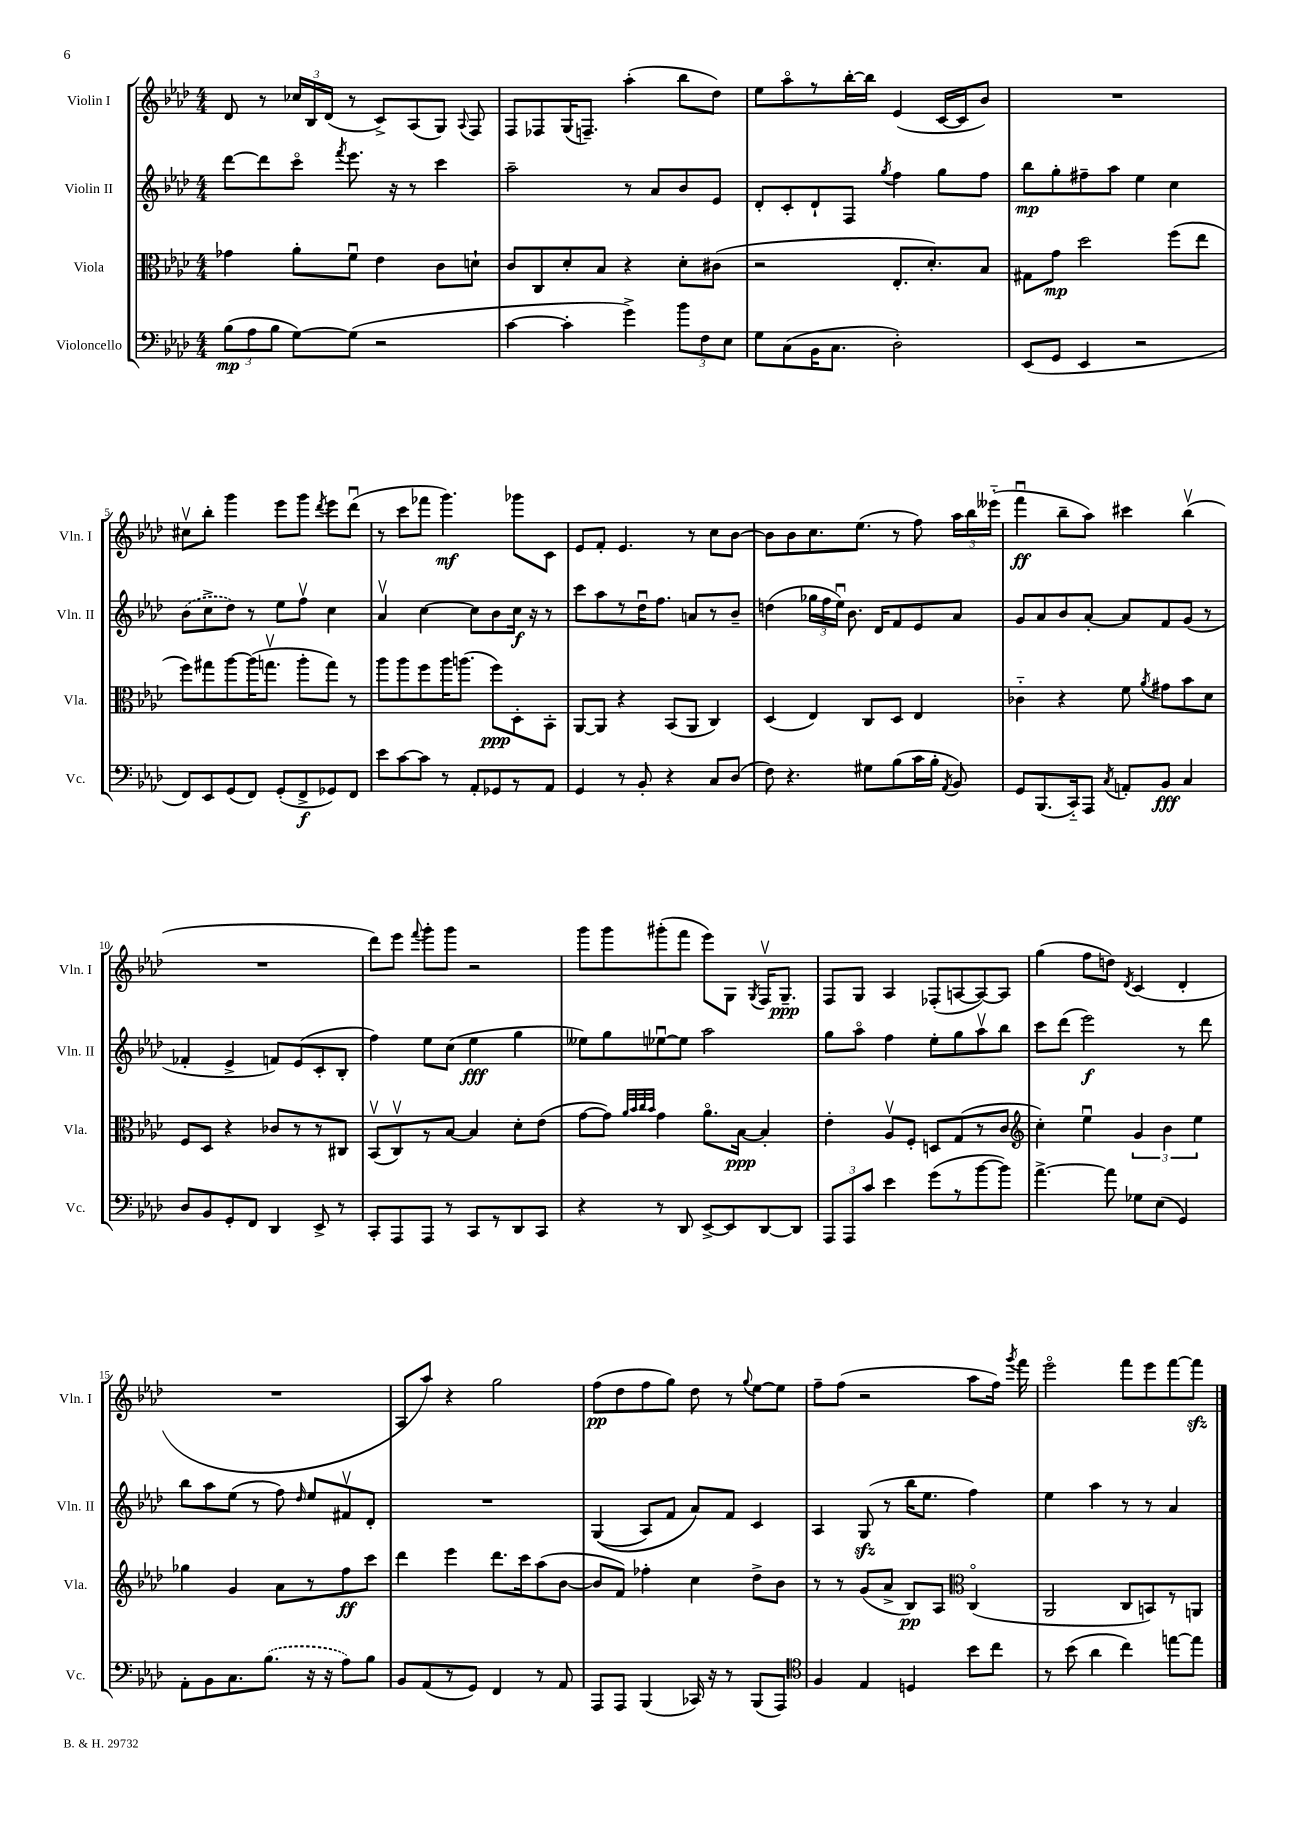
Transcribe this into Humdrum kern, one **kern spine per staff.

**kern	**dynam	**kern	**dynam	**kern	**dynam	**kern	**dynam
*part4	*part4	*part3	*part3	*part2	*part2	*part1	*part1
*staff4	*staff4	*staff3	*staff3	*staff2	*staff2	*staff1	*staff1
*I"Violoncello	*	*I"Viola	*	*I"Violin II	*	*I"Violin I	*
*I'Vc.	*	*I'Vla.	*	*I'Vln. II	*	*I'Vln. I	*
*clefF4	*	*clefC3	*	*clefG2	*	*clefG2	*
*k[b-e-a-d-]	*	*k[b-e-a-d-]	*	*k[b-e-a-d-]	*	*k[b-e-a-d-]	*
*M4/4	*	*M4/4	*	*M4/4	*	*M4/4	*
=1	=1	=1	=1	=1	=1	=1	=1
(12B-\L	mp	4g-X\	.	[8ddd-\L	.	8d-/	.
12A-\	.	.	.	.	.	.	.
.	.	.	.	8ddd-\]	.	8r	.
12B-\J	.	.	.	.	.	.	.
[8G\L)	.	8a-'\L	.	8ccc\J	.	24cc-X/LL	.
.	.	.	.	.	.	24B-/	.
.	.	.	.	.	.	(24d-/JJ	.
.	.	.	.	8qfff/	.	.	.
(8G\J]	.	8fu\J	.	8.eee-\	.	8r	.
2r	.	4e-\	.	.	.	8c^/L)	.
.	.	.	.	16r	.	.	.
.	.	.	.	8r	.	(8A-/	.
.	.	8c\L	.	4ccc\	.	8G/J)	.
.	.	.	.	.	.	8qqA-/	.
.	.	8dn`\J	.	.	.	8F/	.
=2	=2	=2	=2	=2	=2	=2	=2
[4c\	.	8c/L	.	2aa-~\	.	8F/L	.
.	.	8C/	.	.	.	8F-X/	.
4c'\]	.	8d-'/	.	.	.	(16G/K	.
.	.	.	.	.	.	8.Fn~/J)	.
.	.	8B-/J	.	.	.	.	.
4g^\)	.	4r	.	8r	.	(4aa-'\	.
.	.	.	.	8a-/L	.	.	.
12b-\L	.	8d-'\L	.	8b-/	.	8bb-\L	.
12F\	.	.	.	.	.	.	.
.	.	(8c#X\J	.	8e-/J	.	8dd-\J)	.
12E-\J	.	.	.	.	.	.	.
=3	=3	=3	=3	=3	=3	=3	=3
8G\L	.	2r	.	8d-'/L	.	8ee-\L	.
(8C\	.	.	.	8c'/	.	8aa-\	.
16BB-\K	.	.	.	8d-`/	.	8r	.
8.C\J	.	.	.	.	.	.	.
.	.	.	.	8F/J	.	[16bb-'\L	.
.	.	.	.	.	.	16bb-\JJ]	.
.	.	.	.	8qgg/	.	.	.
2D-'\)	.	8.E-'/L	.	4ff\	.	(4e-/	.
.	.	8.d-'/)	.	.	.	.	.
.	.	.	.	8gg\L	.	[16c/LL	.
.	.	.	.	.	.	16c/J]	.
.	.	8B-/J	.	8ff\J	.	8b-/J)	.
=4	=4	=4	=4	=4	=4	=4	=4
(8EE-/L	.	8G#X\L	.	8bb-\L	mp	1r	.
8GG/J	.	8g\J	mp	8gg'\	.	.	.
4EE-/	.	2dd-\	.	8ff#X~\	.	.	.
.	.	.	.	8aa-\J	.	.	.
2r	.	.	.	4ee-\	.	.	.
.	.	(8ff\L	.	4cc\	.	.	.
.	.	8ee-\J	.	.	.	.	.
!!LO:LB:g=z
=5	=5	=5	=5	=5	=5	=5	=5
8FF/L)	.	8ff\L)	.	(8b-\L	.	8cc#Xv\L	.
8EE-/	.	8gg#X\	.	8cc^\	.	8bb-'\J	.
(8GG/	.	[8aa-\	.	8dd-\J)	.	4ggg\	.
8FF/J)	.	(16aa-\K]	.	8r	.	.	.
.	.	8.ggnv\J	.	.	.	.	.
(8GG'/L	.	.	.	8ee-\L	.	8eee-\L	.
8FF^/	f	8aa-'\L	.	8ffv\J	.	8ggg\J	.
.	.	.	.	.	.	8qddd-/	.
8GG-X/)	.	8gg\J)	.	4cc\	.	8eee-\L	.
8FF/J	.	8r	.	.	.	(8ddd-u\J	.
=6	=6	=6	=6	=6	=6	=6	=6
8e-\L	.	8aa-\L	.	4a-v/	.	8r	.
[8c\	.	8aa-\	.	.	.	8ccc\L	.
8c\J]	.	8ff\	.	[4cc\	.	8fff-X\J	.
8r	.	16aa-\K	.	.	.	4.ggg\)	mf
.	.	(8.aan\J	.	.	.	.	.
8AA-'/L	.	.	.	8cc\L]	.	.	.
8GG-X/	.	8ff\L)	ppp	8b-\	.	.	.
8r	.	8D-'\	.	16cc\Jk	f	8ggg-X\L	.
.	.	.	.	16r	.	.	.
8AA-/J	.	8BB-'\J	.	8r	.	8c\J	.
=7	=7	=7	=7	=7	=7	=7	=7
4GG/	.	[8AA-/L	.	8ccc\L	.	8e-/L	.
.	.	8AA-/J]	.	8aa-\	.	8f'/J	.
8r	.	4r	.	8r	.	4.e-/	.
8BB-'/	.	.	.	16dd-u\K	.	.	.
.	.	.	.	8.ff\J	.	.	.
4r	.	(8BB-/L	.	.	.	.	.
.	.	8AA-/J	.	8an/L	.	8r	.
8C/L	.	4C/)	.	8r	.	8cc\L	.
(8D-/J	.	.	.	8b-~/J	.	[8b-\J	.
=8	=8	=8	=8	=8	=8	=8	=8
8F\)	.	(4D-/	.	(4ddn\	.	8b-\L]	.
4.r	.	.	.	.	.	8b-\	.
.	.	4E-/)	.	24gg-X\LL	.	8.cc\	.
.	.	.	.	24ff\	.	.	.
.	.	.	.	24ee-u\JJ)	.	.	.
.	.	.	.	8.b-\	.	.	.
.	.	.	.	.	.	(8.ee-\J	.
8G#X\L	.	8C/L	.	.	.	.	.
.	.	.	.	16d-/KL	.	.	.
(8B-\	.	8D-/J	.	8f/	.	8r	.
16c\L	.	4E-/	.	8e-/	.	8ff\)	.
16B-'\JJ	.	.	.	.	.	.	.
8qAA-/	.	.	.	.	.	.	.
8BB-/)	.	.	.	8a-/J	.	24aa-\LL	.
.	.	.	.	.	.	24bb-\	.
.	.	.	.	.	.	(24eee--X\JJ	.
=9	=9	=9	=9	=9	=9	=9	=9
8GG/L	.	4c-X\	.	8g/L	.	4fffu\	ff
(8.BBB-/	.	.	.	8a-/	.	.	.
.	.	4r	.	8b-/	.	8bb-~\L	.
16CC/k)	.	.	.	.	.	.	.
8AAA-/J	.	.	.	[8a-'/J	.	8aa-\J)	.
8qC/	.	.	.	.	.	.	.
8AAn'/L	.	8f\	.	8a-/L]	.	4ccc#X\	.
.	.	8qa-/	.	.	.	.	.
8BB-/J	fff	8g#X\L	.	8f/	.	.	.
4C/	.	8b-\	.	(8g/J	.	(4bb-v\	.
.	.	8d-\J	.	8r	.	.	.
!!LO:LB:g=z
=10	=10	=10	=10	=10	=10	=10	=10
8D-/L	.	8F/L	.	4f-X'/	.	1r	.
8BB-/	.	8D-/J	.	.	.	.	.
8GG'/	.	4r	.	4e-^/	.	.	.
8FF/J	.	.	.	.	.	.	.
4DD-/	.	8c-X/L	.	8fn/L)	.	.	.
.	.	8r	.	(8e-/	.	.	.
8EE-^/	.	8r	.	8c'/	.	.	.
8r	.	8C#X/J	.	8B-'/J	.	.	.
=11	=11	=11	=11	=11	=11	=11	=11
8CC'/L	.	(8BB-v/L	.	4ff\)	.	8ddd-\L)	.
8AAA-/	.	8Cv/)	.	.	.	8eee-\J	.
.	.	.	.	.	.	8qqfff/	.
8AAA-/J	.	8r	.	8ee-\L	.	8ggg'\L	.
8r	.	[8B-/J	.	(8cc\J	.	8ggg\J	.
8CC/L	.	4B-/]	.	4ee-\	fff	2r	.
8r	.	.	.	.	.	.	.
8DD-/	.	8d-'\L	.	4gg\	.	.	.
8CC/J	.	(8e-\J	.	.	.	.	.
=12	=12	=12	=12	=12	=12	=12	=12
4r	.	[8g\L	.	8ee--X\L)	.	8ggg\L	.
.	.	8g\J])	.	8gg\	.	8ggg\	.
.	.	32qqa-/LLL	.	.	.	.	.
.	.	32qqb-/	.	.	.	.	.
.	.	32qqcc/	.	.	.	.	.
.	.	32qqb-/JJJ	.	.	.	.	.
8r	.	4g\	.	[8ee-Xu\	.	(8ggg#X'\	.
8DD-/	.	.	.	8ee-\J]	.	8fff\J	.
[8EE-^/L	.	8.a-\L	.	2aa-\	.	8eee-\L)	.
8EE-/]	.	.	.	.	.	8G\J	.
.	.	[16B-\Jk	ppp	.	.	.	.
.	.	.	.	.	.	8qG/	.
[8DD-/	.	4B-'/]	.	.	.	16Fv/KL	.
.	.	.	.	.	.	8.G~/J	ppp
8DD-/J]	.	.	.	.	.	.	.
=13	=13	=13	=13	=13	=13	=13	=13
12AAA-/L	.	4e-'\	.	8gg\L	.	8F/L	.
12AAA-/	.	.	.	.	.	.	.
.	.	.	.	8aa-\J	.	8G/J	.
12c/J	.	.	.	.	.	.	.
4e-\	.	8A-v/L	.	4ff\	.	4A-/	.
.	.	8F'/J	.	.	.	.	.
(8g\L	.	8Dn/L	.	8ee-'\L	.	(8F-X'/L	.
8r	.	(8G/	.	8gg\	.	[8An/	.
[8b-\	.	8r	.	8aa-v\	.	8A/_)	.
8b-\J])	.	8c/J	.	8bb-\J	.	8A/J]	.
=14	=14	=14	=14	=14	=14	=14	=14
*	*	*clefG2	*	*	*	*	*
[4.a-^\	.	4cc'\)	.	8ccc\L	.	(4gg\	.
.	.	.	.	(8ddd-\J	.	.	.
.	.	4ee-u\	.	2eee-\)	f	8ff\L	.
8a-\]	.	.	.	.	.	8ddn\J)	.
.	.	.	.	.	.	8qd-/	.
8G-X\L	.	6g/	.	.	.	(4c/	.
(8E-\J	.	.	.	.	.	.	.
.	.	6b-\	.	.	.	.	.
4GG/)	.	.	.	8r	.	4d-'/	.
.	.	6ee-\	.	.	.	.	.
.	.	.	.	8ddd-\	.	.	.
!!LO:LB:g=z
=15	=15	=15	=15	=15	=15	=15	=15
8AA-'\L	.	4gg-X\	.	8bb-\L	.	1r	.
8BB-\	.	.	.	8aa-\	.	.	.
8.C\	.	4g/	.	(8ee-\J	.	.	.
.	.	.	.	8r	.	.	.
(8.B-\J	.	.	.	.	.	.	.
.	.	8a-\L	.	8ff\)	.	.	.
.	.	.	.	16qqdd-/	.	.	.
16r	.	8r	.	8ee-/L	.	.	.
16r	.	.	.	.	.	.	.
8A-\L)	.	8ff\	ff	8f#Xv/	.	.	.
8B-\J	.	8ccc\J	.	8d-'/J	.	.	.
=16	=16	=16	=16	=16	=16	=16	=16
8BB-/L	.	4ddd-\	.	1r	.	8A-/L	.
(8AA-/	.	.	.	.	.	8aa-/J)	.
8r	.	4eee-\	.	.	.	4r	.
8GG/J)	.	.	.	.	.	.	.
4FF/	.	8.ddd-\L	.	.	.	2gg\	.
.	.	16ccc\k	.	.	.	.	.
8r	.	(8aa-\	.	.	.	.	.
8AA-/	.	[8b-\J	.	.	.	.	.
=17	=17	=17	=17	=17	=17	=17	=17
8AAA-/L	.	8b-/L]	.	((4G/	.	(8ff\L	pp
8AAA-/J	.	8f/J)	.	.	.	8dd-\	.
(4BBB-/	.	4ff-X'\	.	8A-/L)	.	8ff\	.
.	.	.	.	8f/J	.	8gg\J)	.
16CC-X/)	.	4cc\	.	8a-/L)	.	8dd-\	.
16r	.	.	.	.	.	.	.
8r	.	.	.	8f/J	.	8r	.
.	.	.	.	.	.	8qqgg/	.
(8BBB-/L	.	8dd-^\L	.	4c/	.	[8ee-\L	.
8AAA-/J)	.	8b-\J	.	.	.	8ee-\J]	.
=18	=18	=18	=18	=18	=18	=18	=18
*clefC4	*	*	*	*	*	*	*
4F/	.	8r	.	4A-/	.	8ff~\L	.
.	.	8r	.	.	.	(8ff\J	.
4E-/	.	(8g/L	.	(8Gzz/	.	2r	.
.	.	8a-^/J	.	8r	.	.	.
4Dn/	.	8B-/L)	pp	16bb-\KL	.	.	.
.	.	.	.	8.ee-\J	.	.	.
.	.	8A-/J	.	.	.	.	.
*	*	*clefC3	*	*	*	*	*
8b-\L	.	(4C/	.	4ff\)	.	8aa-\L	.
8cc\J	.	.	.	.	.	16ff\Jk)	.
.	.	.	.	.	.	8qggg/	.
.	.	.	.	.	.	16fff\	.
=19	=19	=19	=19	=19	=19	=19	=19
8r	.	2AA-/	.	4ee-\	.	2eee-\	.
(8b-\	.	.	.	.	.	.	.
4a-\	.	.	.	4aa-\	.	.	.
4cc\)	.	8C/L	.	8r	.	8fff\L	.
.	.	8BBn/)	.	8r	.	8eee-\	.
[8een\L	.	8r	.	4a-/	.	[8fff\	.
8ee\J]	.	8AAn/J	.	.	.	8fffzz\J]	.
==	==	==	==	==	==	==	==
*-	*-	*-	*-	*-	*-	*-	*-
